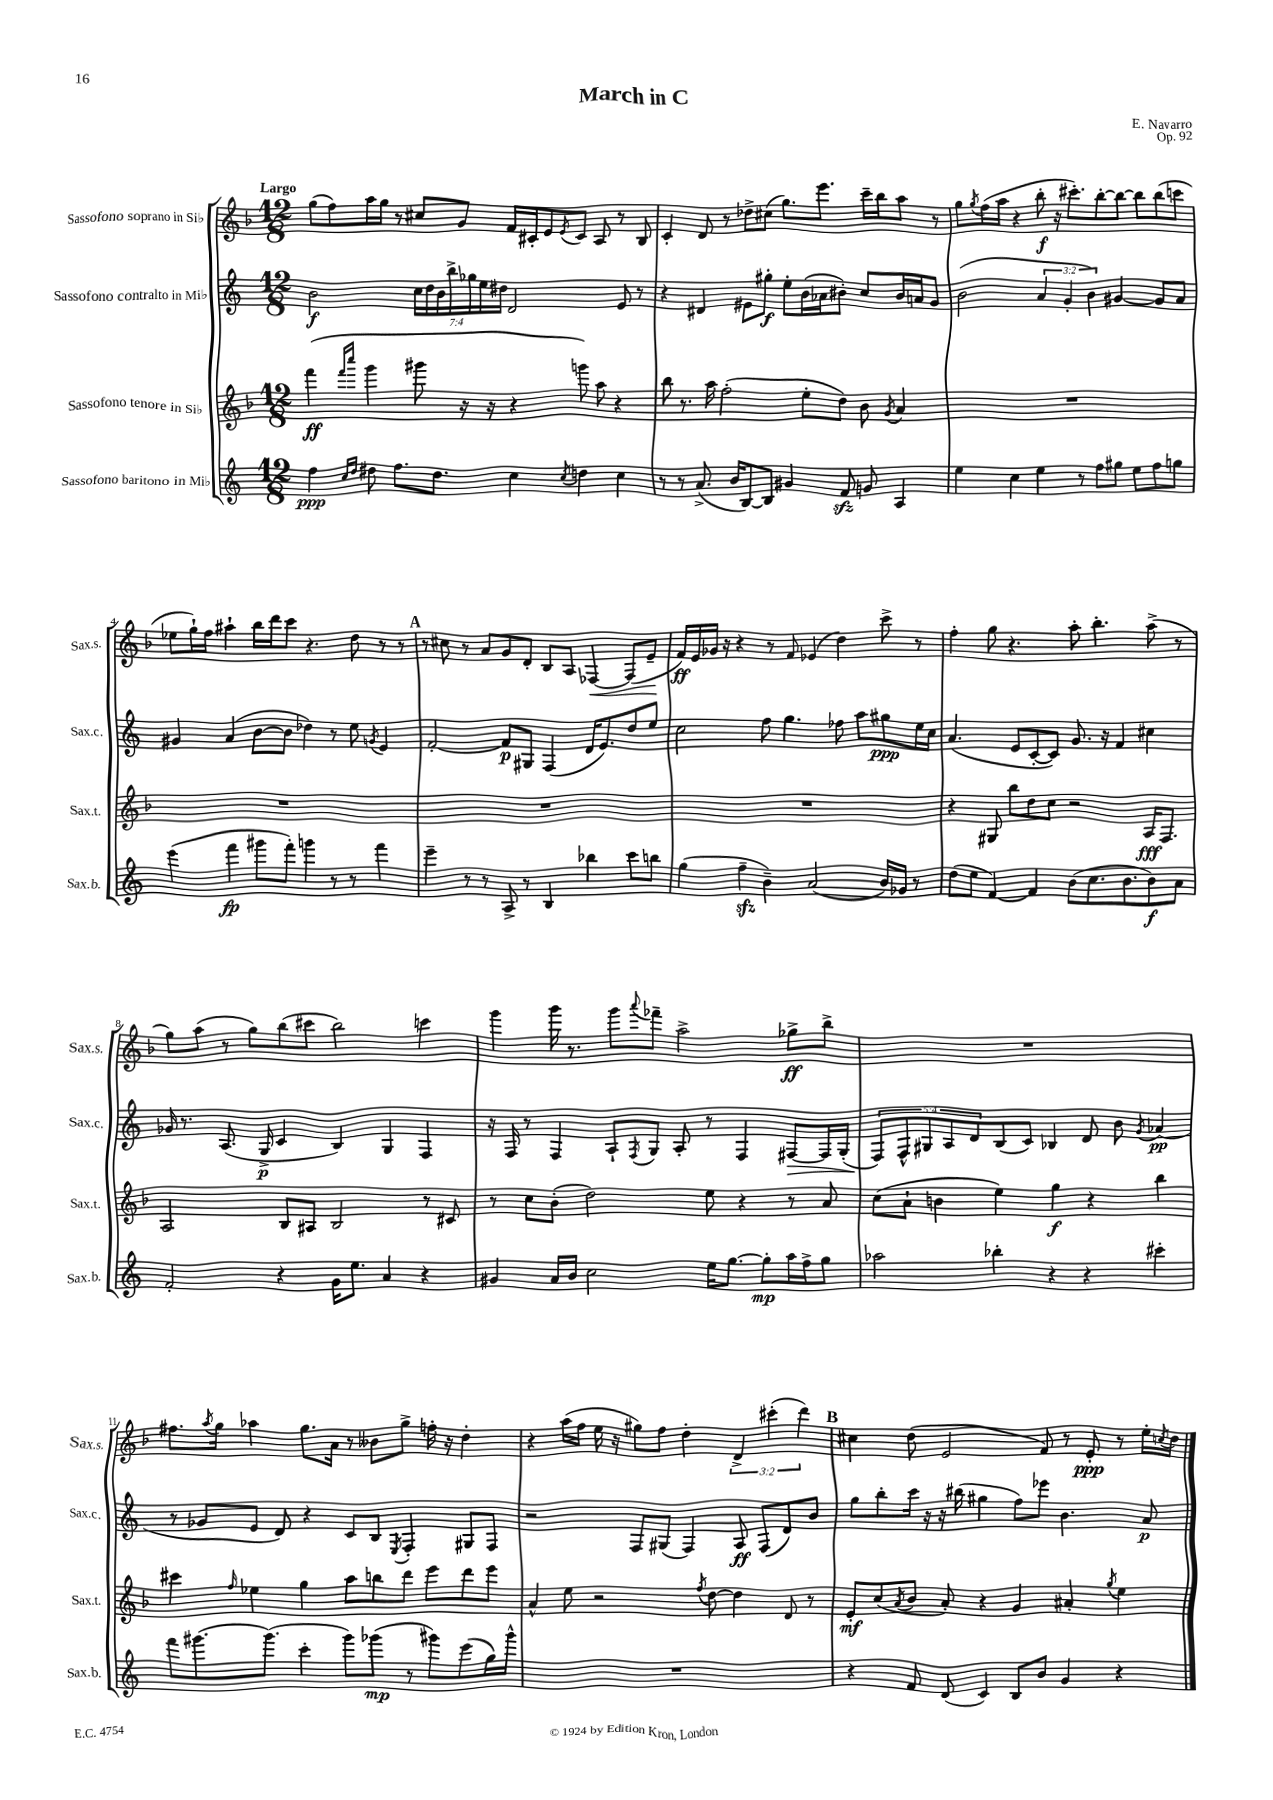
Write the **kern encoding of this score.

**kern	**kern	**kern	**kern
*staff4	*staff3	*staff2	*staff1
*clefG2	*clefG2	*clefG2	*clefG2
*k[]	*k[b-]	*k[]	*k[b-]
*M12/8	*M12/8	*M12/8	*M12/8
4ff	(4fff	2b	(8gg
.	.	.	8ff)
16qqcc	16qqfff	.	.
16qqdd	16qqcccc	.	.
8dd#	4ggg	.	16aa
.	.	.	16gg
8.ff	.	.	8r
.	8ggg#	28cc	8cc#
.	.	28dd	.
8.dd#	.	.	.
.	.	28b	.
.	.	28bb^	.
.	16r	.	8g
.	.	28gg-	.
.	.	28ee	.
.	16r	.	.
.	.	28dd#	.
4cc	4r	2d	16f
.	.	.	16c#'
.	.	.	8e
8qcc	.	.	8qe
4dd	8ggg)	.	8c#
.	8aa	.	8A
4cc	4r	8e	8r
.	.	8r	8B-
=	=	=	=
8r	8bb-	4r	4c'
8r	8.r	.	.
(8.a^	.	4d#	8d
.	16aa	.	.
.	(2ff'	.	8r
16b	.	.	.
[8B)	.	8e#	8dd-^
8B]	.	8gg#'	(8cc#
4g#	.	8ee'	8.gg)
.	8ee'	(16b	.
.	.	16a-	8.eee
8f	8dd)	8b#')	.
8g	8b-	8cc	16ccc~
.	.	.	16bb-
.	8qg	.	.
4A	4a	16b#	8aa
.	.	16a	.
.	.	8g	8r
=	=	=	=
4ee	1.r	(2b	8gg
.	.	.	8qgg
.	.	.	(16ff
.	.	.	16aa
4cc	.	.	4r
4ee	.	6a	8bb-'
.	.	.	16r
.	.	6g'	.
.	.	.	8.ccc#')
8r	.	.	.
.	.	6b)	.
8ff	.	.	[8bb-'
8gg#	.	[4g#	8bb-_
8ee	.	.	8bb-]
8ff	.	8g#]	(8bb-
8gg	.	8a	8ccc
=	=	=	=
(4eee	1.r	4g#	8ee-
.	.	.	16gg`)
.	.	.	16ff
4fff	.	(4a	4aa#`
8ggg#	.	[8b	16bb-
.	.	.	16ddd
8fff')	.	8b]	8ccc
4ggg	.	4dd-)	4.r
8r	.	8r	.
8r	.	8ee	8dd
.	.	8qg	.
4fff	.	4e	8r
.	.	.	8r
=	=	=	=
4eee~	1.r	[2f'	8r
.	.	.	8cc#
8r	.	.	8r
8r	.	.	8a
8A^	.	8f]	8g
8r	.	8G#	8d'
4B	.	(4F	8B-
.	.	.	8A
4bb-	.	16d	[4F-
.	.	8.e)	.
8ccc	.	8dd	(8F-]
8bb	.	8ee	8e~
=	=	=	=
(4gg	1.r	2cc	16f)
.	.	.	16e
.	.	.	16g-
.	.	.	16r
4ff~	.	.	4r
4b~)	.	8ff	8r
.	.	4.gg	8f
(2a	.	.	(4e-
.	.	8ff-	4dd)
.	.	8aa	.
16b)	.	8gg#	8ccc^
16g-	.	.	.
8r	.	16ee	8r
.	.	16cc	.
=	=	=	=
(8dd	4r	(4.a	4ff'
8ee	.	.	.
[4f)	8G#	.	8gg
.	8bb-	8e	4.r
4f]	8dd	[8c'	.
.	8cc	8c])	.
(8b	2r	8.g	8aa'
8.cc	.	.	4.bb-'
.	.	16r	.
.	.	4f	.
8.b	.	.	.
8b)	16A	4cc#	(8aa^
.	8.F	.	.
8a	.	.	8r
=	=	=	=
2f'	2A	16g-	8gg)
.	.	8.r	.
.	.	.	(8aa
.	.	(8.A	8r
.	.	.	8gg)
.	.	16G^	.
4r	8B-	4c	(8bb-
.	8A#	.	8ccc#
16g	2B-	4B)	2bb-)
8.ee	.	.	.
4a	.	4G	.
4r	8r	4F	4ccc
.	8c#	.	.
=	=	=	=
4g#	8r	16r	4ggg
.	.	16F	.
.	8cc	8r	.
16a	(8b-'	4F	16ggg
16b	.	.	8.r
2cc	2dd)	.	.
.	.	8A`	8ggg
.	.	8qF	8qqaaa
.	.	8G	8fff-~
.	.	8A'	2aa^
16ee	8ee	8r	.
[8.gg	.	.	.
.	4r	4F	.
8gg']	.	.	.
16aa	8r	[8F#	8gg-^
16ff^	.	.	.
8gg	8a	16F#]	8bb-^
.	.	(16G'	.
=	=	=	=
2aa-	(8cc	10F)	1.r
.	.	10F^^	.
.	8a`	.	.
.	.	10G#	.
.	4b	.	.
.	.	10A	.
.	.	10d	.
4bb-'	4ee)	(8B	.
.	.	8c)	.
4r	4gg	4B-	.
4r	4r	8d	.
.	.	8b	.
.	.	8qg	.
4ccc#'	4bb-	(4a-	.
=	=	=	=
8fff	4ccc#	8r	8.ff#
[8.ggg#	.	8g-	.
.	.	.	8qaa
.	.	.	16gg
.	16qqff	.	.
.	4ee-	8e	4aa-
(8.ggg#]	.	.	.
.	.	8d)	.
4ccc'	4gg	4r	8.gg
.	.	.	16a
8ggg#)	8aa	8c	8r
(8ggg-	8bb	8B	8b--
.	.	8qE	.
8r	8ddd	4F'	8gg^
8ggg#)	8eee	.	16ff'
.	.	.	16r
(8eee	8ddd	8G#	4dd'
16gg)	8eee	8F	.
16ggg#^^	.	.	.
=	=	=	=
1.r	4a^^	2r	4r
.	8ee	.	(16aa
.	.	.	16ff
.	2r	.	16ee
.	.	.	16r
.	.	8F	8gg#)
.	.	(8G#	8ff
.	.	4F)	4dd'
.	8qff	.	.
.	[8dd	.	.
.	4dd]	8A	6d^
.	.	(8F	.
.	.	.	(6ccc#'
.	8d	8d)	.
.	.	.	6ddd)
.	8r	8b	.
=	=	=	=
4r	8e'	8gg	4cc#
.	(8cc	8bb'	.
.	8qa	.	.
8f	8b-	16ccc	(8dd
.	.	16r	.
(8d	8a')	16r	2e
.	.	(16bb#	.
4c)	4r	4gg#	.
8B	4g	8ff)	.
8b	.	8eee-	8f)
4g	4a#'	4.b	8r
.	.	.	8e'
.	8qgg	.	.
4r	4ee	.	8r
.	.	8a	16ee'
.	.	.	8qcc
.	.	.	16dd
==	==	==	==
*-	*-	*-	*-
